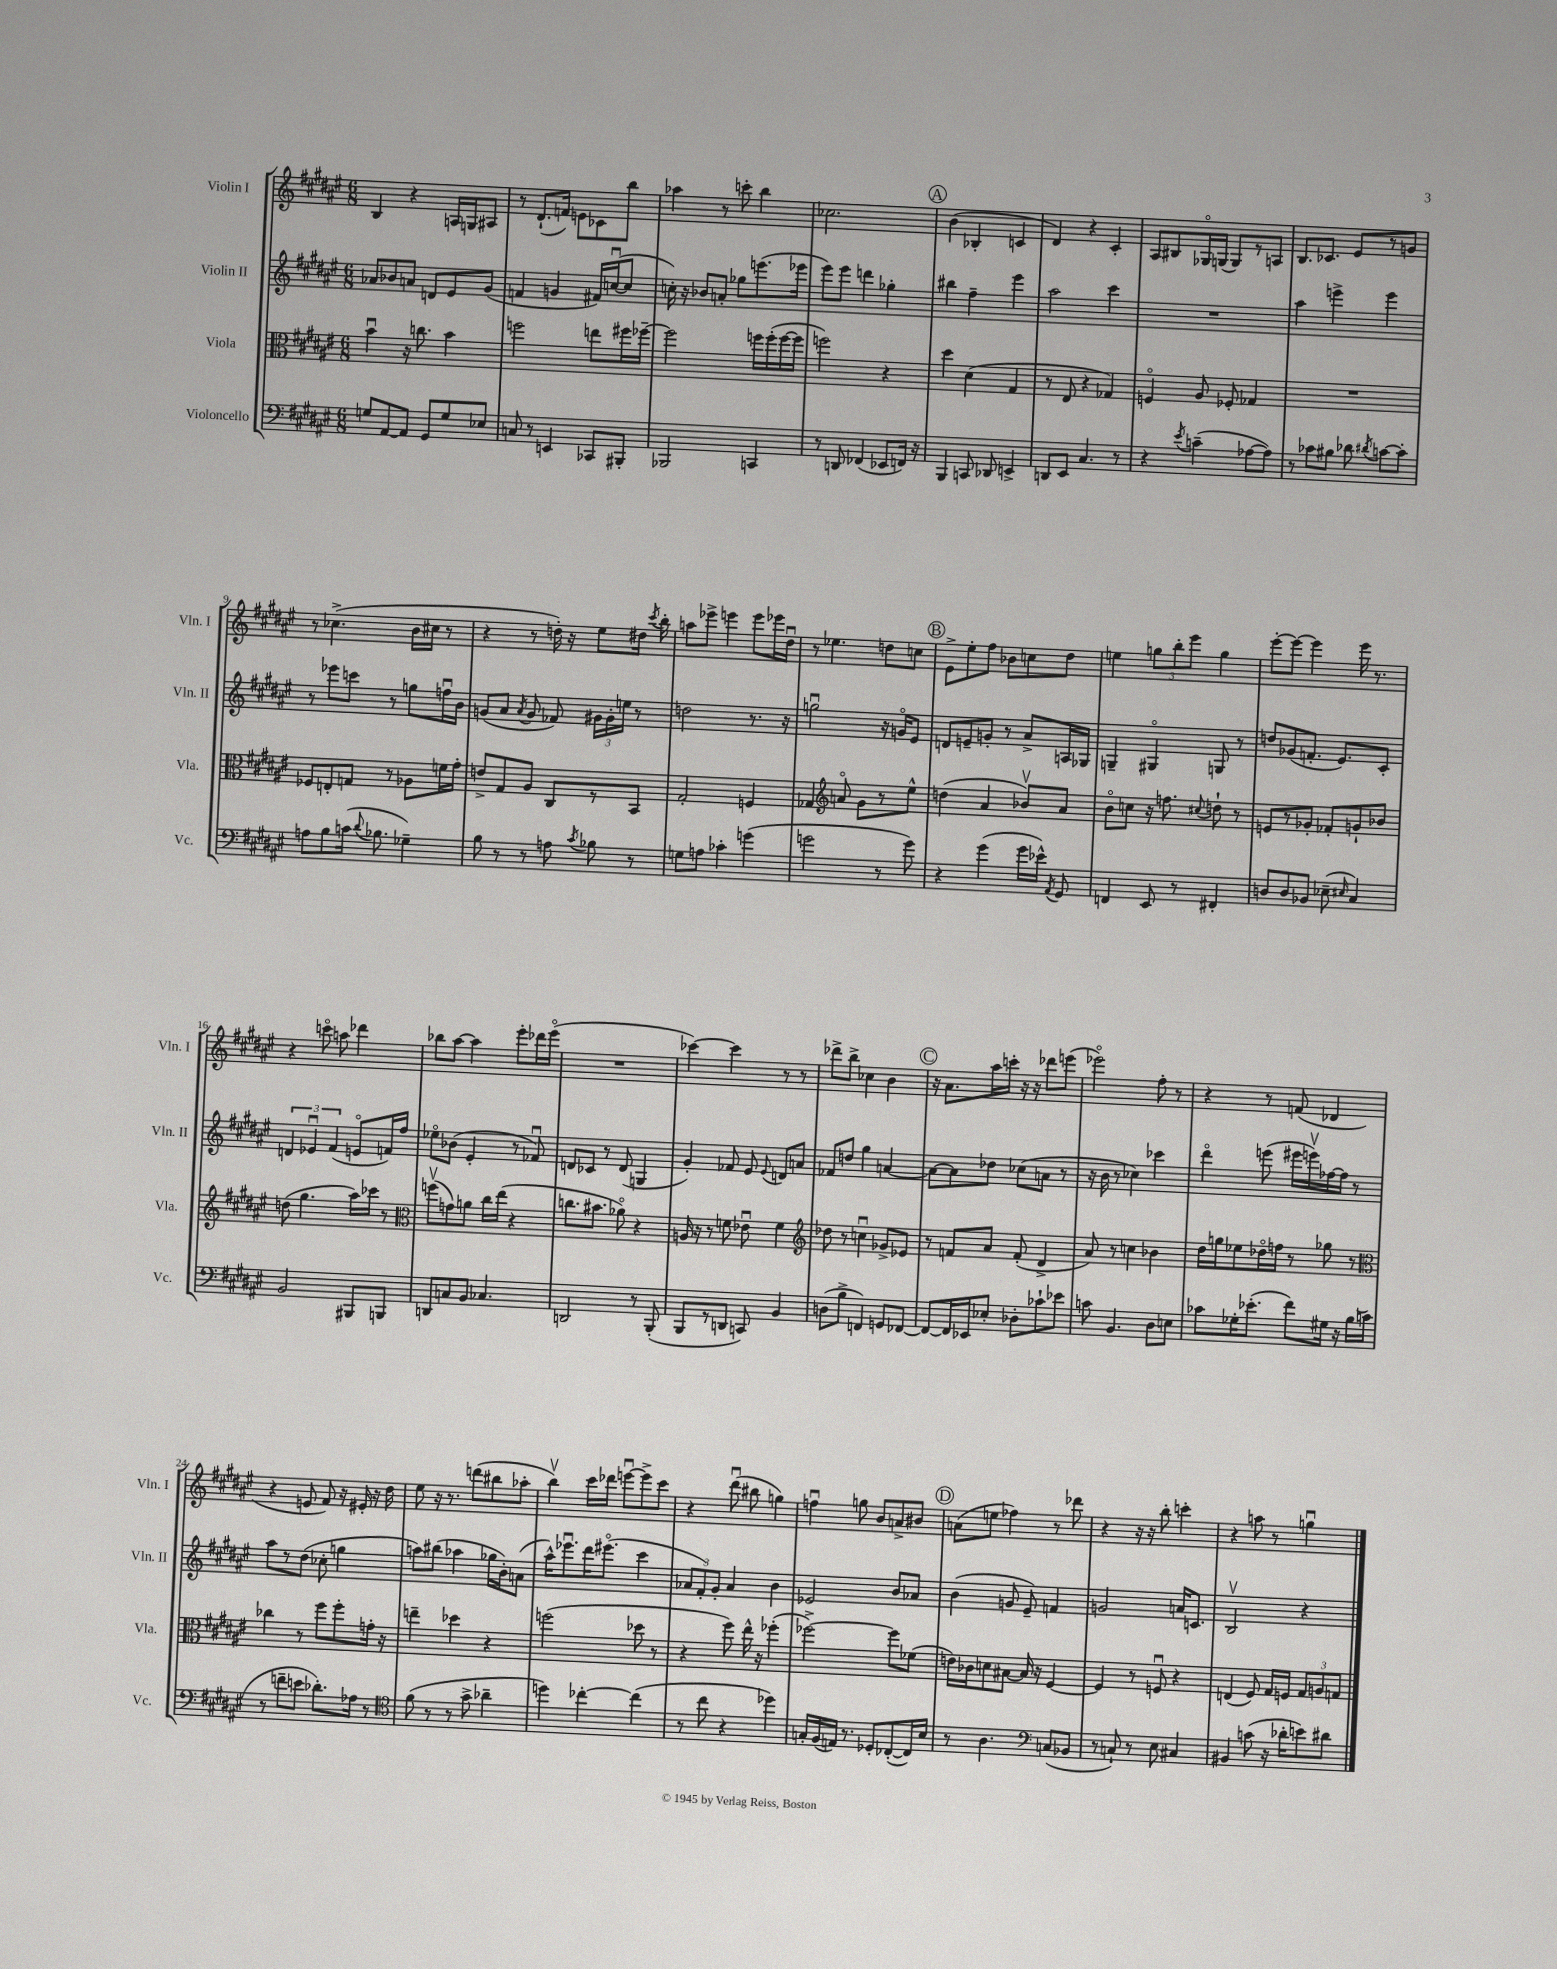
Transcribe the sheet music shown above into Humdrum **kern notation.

**kern	**kern	**kern	**kern
*staff4	*staff3	*staff2	*staff1
*clefF4	*clefC3	*clefG2	*clefG2
*k[f#c#g#d#a#e#]	*k[f#c#g#d#a#e#]	*k[f#c#g#d#a#e#]	*k[f#c#g#d#a#e#]
*M6/8	*M6/8	*M6/8	*M6/8
8G/L	4bu\	8a-/L	4B/
[8AA#/	.	8b-/	.
8AA#/]J	16r	8a/J	4r
.	8.cc\	.	.
8GG#/L	.	8d/L	.
8G/	4b\	8e#/	16A/LL
.	.	.	16G/J
8E-/J	.	(8g#/J	8A#/J
=	=	=	=
8C/	2ff\	4f/	8r
8r	.	.	(8.d#`/L
4EE/	.	4g/	.
.	.	.	16f/Jk)
.	.	.	8e\L
8CC-/L	8ee\L	16f#/LL)	8c-\
.	.	([16ccu/J	.
8BBB#'/J	16ff#\L	8cc/]J	8bb\J
.	[16ff-~\JJ	.	.
=	=	=	=
2BBB-/	2ff-\]	16cc'\)	4aa-\
.	.	16r	.
.	.	8b-/L	.
.	.	8a'/J	8r
.	.	8gg-\L	8ccc'\
4CC/	16ff\LL	(8.eee\	4bb\
.	(16ff'\	.	.
.	[16ff\	.	.
.	16ff\]JJ	16eee-\Jk	.
=	=	=	=
8r	2ff\)	8eee#\L)	2.cc-\
8DD/	.	8eee#\J	.
(4FF-/	.	4ddd\	.
8EE-/L	4r	4gg-'\	.
16FF/Jk)	.	.	.
16r	.	.	.
=	=	=	=
4BBB/	4dd#\	4bb#\	(4b\
8CC/	(4d#\	4ff#~\	4B-'/
8DD-/	.	.	.
4EE^/	4G#/	4eee#\	4c/
=	=	=	=
8DD/L	8r	2aa#\	4d#/)
8EE#/J	8E#/	.	.
4.C#/	4r	.	4r
.	4G-/)	4ccc#\	4c#'/
8r	.	.	.
=	=	=	=
4r	4Fo/	2.r	8A#/L
.	.	.	8B#/
8qe#/	.	.	.
(4c~\	8A#/	.	16G-o/L
.	.	.	(16G/JJ
.	8F-'/	.	8G/L)
[8A-\L	4G-/	.	8r
8A-\]J)	.	.	8A/J
=	=	=	=
8r	2.r	4aa#\	8.B/L
8c-\L	.	.	.
.	.	.	8.c-/J
8B#\J	.	4eee^\	.
8d-\	.	.	8e#/L
8qd#/	.	.	.
[8c\L	.	4eee\	8r
8c'\]J	.	.	8g/J
=	=	=	=
8A\L	8F-/L	8r	8r
8B\	8E'/	8eee-\L	(4.cc-^\
(16c\Jk	8G/J	8ccc\J	.
8qqd#/	.	.	.
8.B-\	.	.	.
.	8r	8r	.
4G-~\)	8A-\L	8gg\L	16b\LL
.	.	.	16cc#\JJ
.	16f\L	16ffu\L	8r
.	16g#'\JJ	16b\JJ	.
=	=	=	=
8B\	8e^/L	(8g/L	4r
8r	8G#/	8a#/J	.
.	.	8qa#/	.
8r	8A#/J	8g/	8r
8A\	8C#/L	8f-/)	16dd'\)
.	.	.	16r
8qc#/	.	.	.
8B-\	8r	24g#\LL	8ee#\L
.	.	24g#'\	.
.	.	24ee\JJ	.
8r	8BB/J	8r	16dd#\Jk
.	.	.	8qccc#/
.	.	.	16bb'\
=	=	=	=
8G\L	2G#'/	2dd\	8aa\L
8A\J	.	.	8eee-^\J
4c-'\	.	.	4eee\
(4g\	4F/	8.r	8eee\L
.	.	.	16eee-\L
.	.	16r	16dd#u\JJ
=	=	=	=
2g\	4G-/	2ggu\	8r
.	.	.	4.ee-\
*	*clefG2	*	*
.	8ao/	.	.
.	8g#\L	.	.
8r	8r	16r	8dd\L
.	.	16go/LK	.
8g\)	8ee#^^\J	8e#/J	8cc\J
=	=	=	=
4r	(4dd\	8d/L	8e#^\L
.	.	8e~/	8ee#'\
(4g#\	4a#/	8g'/J	8ff#\J
.	.	8r	8b-\L
16g#\LL	8b-v/L)	8a#^/L	8cc\
16e-^^\JJ)	.	.	.
8qAA#/	.	.	.
8GG#/	8a#/J	16A/L	8dd#\J
.	.	16G-/JJ	.
=	=	=	=
4FF/	8bo\L	4G~/	4ee\
.	8cc\J	.	.
8EE#/	16r	4G#o/	12gg\L
.	8.ff\	.	.
.	.	.	12bb'\
8r	.	.	.
.	.	.	12eee#\J
.	8qqcc#/	.	.
4FF#'/	8dd`\	8G/	4gg\
.	8r	8r	.
=	=	=	=
8D/L	8e/L	8dd/L	[8eee#'\L
8D/	8r	(8g-/	8eee#\_J
8BB-/J	8g-'/J	8.f'/J	4eee#\]
(8E-~\	8f-'/L	.	.
.	.	8.e#/L)	.
16qqE#/	.	.	.
4C#/)	8g`/	.	16eee#\
.	.	.	8.r
.	8b-/J	8c#'/J	.
=	=	=	=
2BB/	(8dd\	6d/	4r
.	4.gg#\	.	.
.	.	6e-u/	.
.	.	.	8ccco\
.	.	(6f#/	.
.	.	.	8aa\
8BBB#/L	16aa#\LL)	8eo/L	4ddd-\
.	16ccc-\JJ	.	.
8BBB/J	8r	16f/L)	.
.	.	16ff#/JJ	.
=	=	=	=
*	*clefC3	*	*
8DD/L	(8ffv\L	8ee-o\L	8bb-\L
8C/	8g\)	(8b-\J	[8aa#\J
8BB/J	8a\J	4e#'/	4aa#\]
4.C-/	16cc#\LL	.	.
.	(16ee#\JJ	.	.
.	4r	8r	8eee#'\L
.	.	8f-u/)	16ddd-\L
.	.	.	(16eee#o\JJ
=	=	=	=
2DD/	8.cc\L	8d/L	2.r
.	.	8c-/J	.
.	8.b#\J	.	.
.	.	8r	.
.	8a-o\)	(8d/	.
8r	4r	4G/	.
(8BBB'/	.	.	.
=	=	=	=
8BBB/L	16A/	4g#'/)	[4ccc-\)
.	16r	.	.
8r	8r	.	.
8DD/J	8f\	8f-/	4ccc-\]
8CC/)	8e-u\	8e#/	.
.	.	8qqe#/	.
4BB/	4f\	8d/L	8r
.	.	8a/J	8r
=	=	=	=
*	*clefG2	*	*
(8D\L	8dd-\	8f-/L	8ddd-^\L
8B^\J	8r	8dd/J	8bb^\J
4FF/)	4ccu\	4gg#\	4cc-\
8GG/L	8g-^/L	[4a/	4b\
[8FF-/J	8e-/J	.	.
=	=	=	=
8FF-/_L	8r	8a\_L	16r
.	.	.	8.a#\L
16FF-/]L	8f/L	8a\]	.
16EE-/J	.	.	.
8E-'/J	8a#/J	8dd-\J	16aa#\L
.	.	.	16ccc'\JJ
8D-'\L	(8f'/	(8cc-\L	16r
.	.	.	16r
8c-`\	4d#^/	8a\J	8ddd-\L
8e-\J	.	8r	(8eee\J
=	=	=	=
8c\	8a#/)	16r	2eee-o\)
.	.	16b\	.
4.BB/	8r	8r	.
.	4cc\	4cc-\)	.
8D#\L	4b-\	4ccc-\	8ff#'\
8E\J	.	.	8r
=	=	=	=
8c-\L	16dd#\LL	4ddd#o\	4r
.	16gg\J	.	.
16G-'\K	8ee-\	.	.
(8.e-'\J	.	.	.
.	16dd-o\L	(8eee\	8r
.	16ff\JJ	.	.
8f#\L)	8r	16eee#\LL	(8f/
.	.	16eeev\)	.
16G#\Jk	8gg-\	[16ff-\	4d-/
16r	.	16ff-\]JJ	.
16B\LL	8r	8r	.
(16c\JJ	.	.	.
=	=	=	=
*	*clefC3	*	*
8r	4cc-\	8aa#\L	4r
8f~\L	.	8r	.
8e\J	8r	(8dd#\J	8e/
8.d-'\L)	8ff#\L	8cc-'\	8f#/)
.	8ff#'\	4gg\	16r
16A-\Jk	.	.	16e#'/
8r	16g'\Jk	.	16r
.	16r	.	16dd#\
=	=	=	=
*clefC4	*	*	*
(8f#\	4ee~\	8aa\L)	8ee#\
8r	.	(8bb#\J	16r
.	.	.	8.r
8r	4dd-\	4aa-\	.
8g#^\	.	.	(8ddd\L
4a-~\	4r	16gg-\LL	8bb#\
.	.	16b'\J)	.
.	.	(8a\J	8aa-'\J
=	=	=	=
4dd\)	(2ff\	16aa#^^\LK)	4bbv\)
.	.	8.eee-u\	.
[4cc-'\	.	16ddd#\K	16ccc#\LL
.	.	(8.eee#o\J	16ddd-\JJ
.	.	.	[8eeeu\L
(4cc-\]	8dd-\	4ccc#\	8eee^\]
.	8r	.	8ccc#\J
=	=	=	=
8r	4r	12a-/L	4r
.	.	12f#'/)	.
8cc#\	.	.	.
.	.	12g#'/J	.
4r	8ff#\)	4a-/	(8ddd#u\
.	16ee#^^\	.	8bb#\
.	16r	.	.
4dd-\)	(4ff-'\	4b\	4gg\)
=	=	=	=
16G'/LL	[2ff-^\)	2e-/	4ffu\
(16F#/	.	.	.
16E/JJ)	.	.	.
8.r	.	.	.
.	.	.	8gg\
8D-'/L	.	.	8b/L
([8C-'/	8ff-\]L	8b/L	8a^/
16C-/]L)	(8f-\J	8a-/J	8b#/J
16B/JJ	.	.	.
=	=	=	=
8r	16e\LL)	(4b\	(8a\L
.	16c-\J	.	.
4.A#\	8d\	.	8ee\J
.	[8B#\J	8g/	4ff-\)
.	16B#/]	8e#~/)	.
.	16r	.	.
*clefF4	*	*	*
(8C/L	[4F#/	4f/	8r
8BB-/J	.	.	8ddd-\
=	=	=	=
8r	4F#/]	2g/	4r
8C`/)	.	.	.
8r	8r	.	16r
.	.	.	16r
8E#\	8Fu/	.	8bb'\
4C#/	4r	16a/LK	4ccc'\
.	.	8.c/J	.
=	=	=	=
4BB#/	(4E/	2Bv/	4r
(8c\	8F#/)	.	8aa\
16r	16G#/LL	.	8r
16d-'\LK	16F/JJ	.	.
8e\)	12G#/L	4r	4ggu\
.	12A/	.	.
8d#\J	.	.	.
.	12G/J	.	.
==	==	==	==
*-	*-	*-	*-
